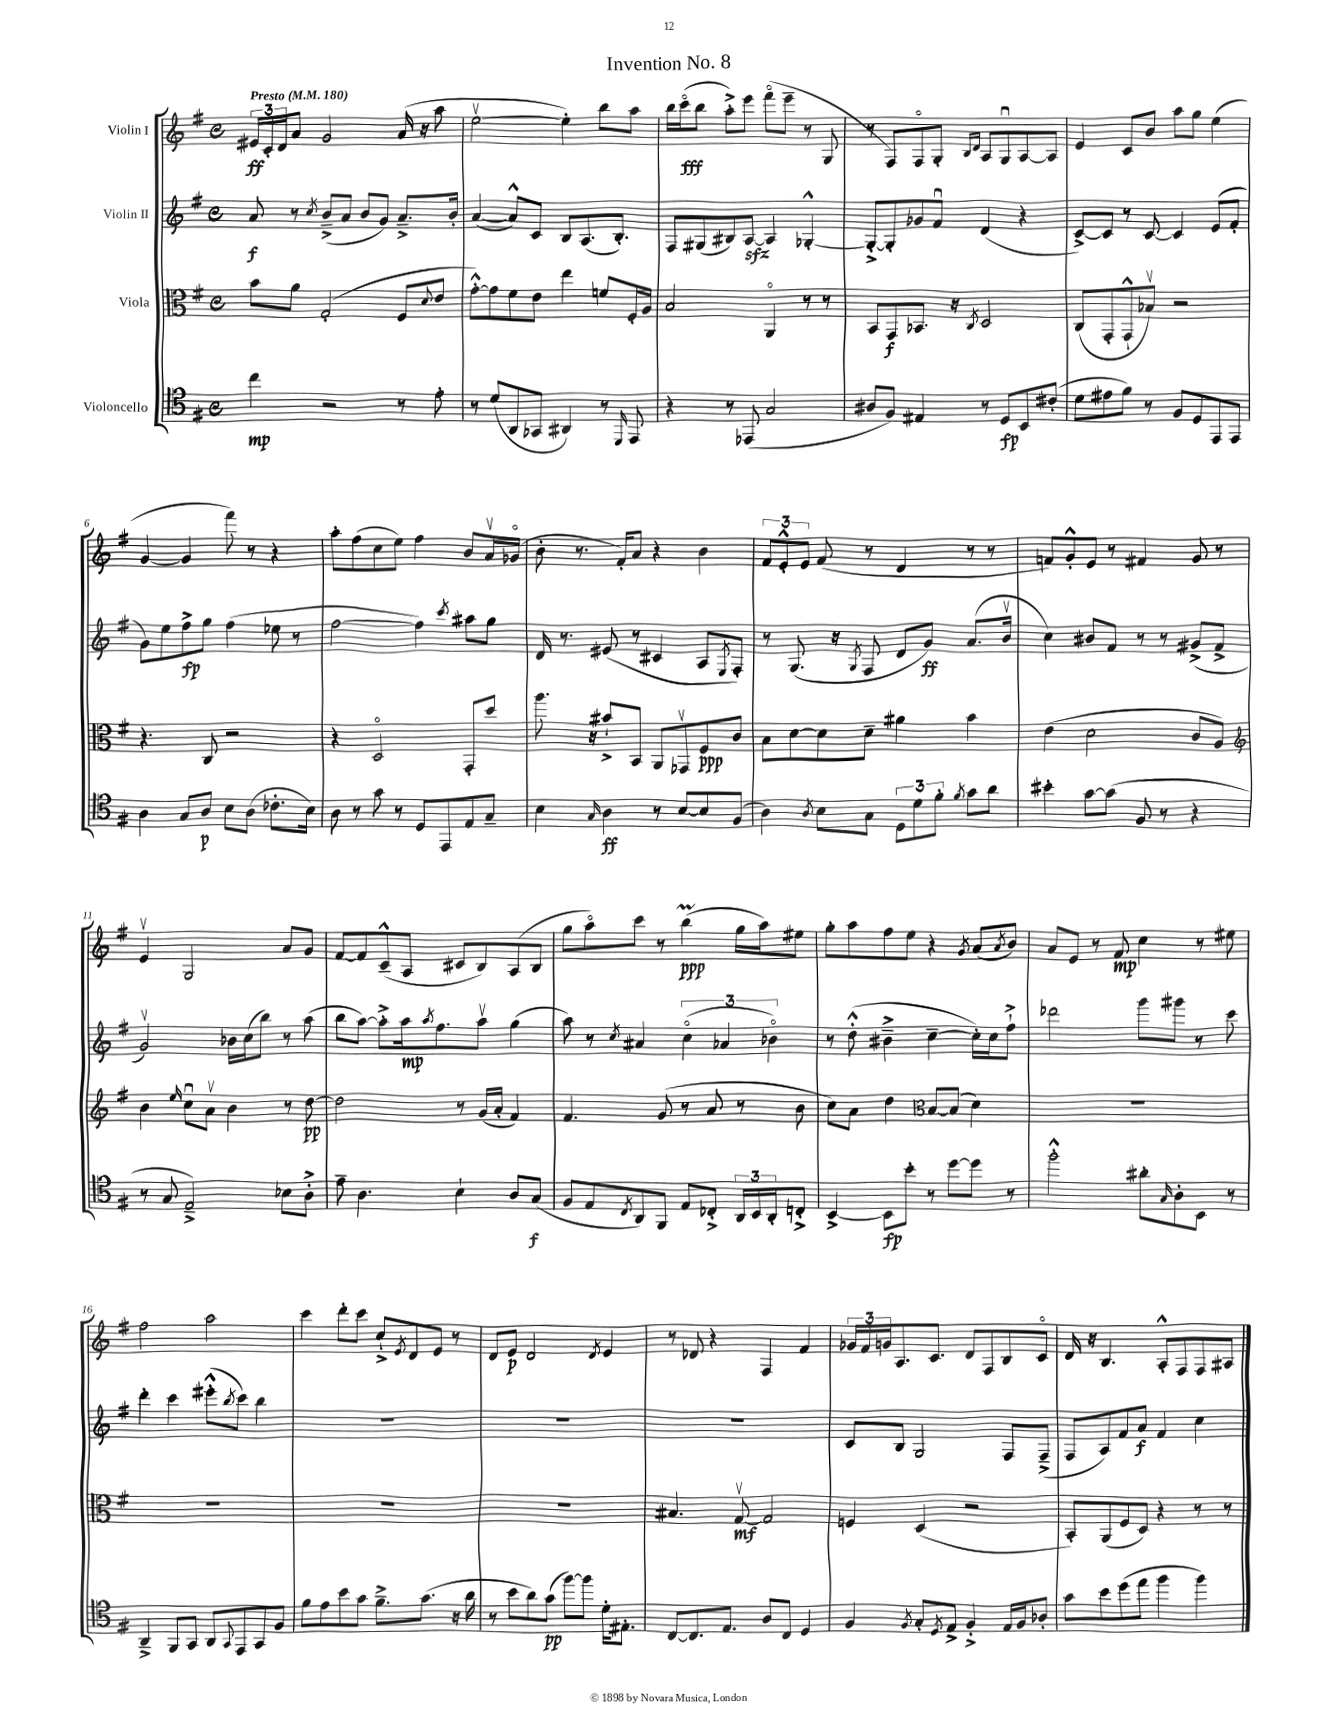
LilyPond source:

\header { title = "Invention No. 8" }
<<
\new StaffGroup <<
\new Staff = "s0" \with { instrumentName = "Violin I" } {
    \clef treble \key g \major \defaultTimeSignature \time 4/4 \tempo "Presto" 4 = 180
    \tuplet 3/2 { eis'16\ff c'16-. d'16 } a'8 g'2 a'16( r16 a''8 |
    e''2~\upbow e''4-.) b''8 a''8 |
    b''16 c'''16\flageolet\fff( b''8 a''8-.->) e'''8 fis'''8\flageolet( e'''8-- r8 g8 |
    r8 fis8) fis8\flageolet g8-. \grace { b16 d'16 } a8 g8\downbow a8~ a8 |
    e'4 c'8 b'8 a''8 g''8 e''4( |
    g'4~ g'4 fis'''8) r8 r4 |
    a''8-. fis''8( c''8 e''8) fis''4 b'8 a'16\upbow ges'16\flageolet( |
    b'8-. r8. fis'16-.) a'8 r4 b'4 |
    \tuplet 3/2 { fis'8 e'8-.-^ e'8 } fis'8( r8 d'4 r8 r8 |
    f'8) g'8-.-^ e'8 r8 fis'4 g'8 r8 |
    e'4\upbow g2 a'8 g'8 |
    fis'8~ fis'8 c'8---^( a8 cis'8 b8) a8( b8 |
    g''8 a''8\flageolet) c'''8 r8 b''4\prall\ppp( g''16 a''16) eis''8 |
    g''8-. a''8 fis''8 e''8 r4 \acciaccatura { g'8 } a'8( \acciaccatura { a'8 } b'8) |
    a'8 e'8 r8 fis'8\mp c''4 r8 eis''8 |
    fis''2 a''2 |
    c'''4 d'''8-. c'''8 c''8-!-> \acciaccatura { e'8 } d'8 e'8 r8 |
    d'8 e'8\p d'2 \acciaccatura { d'8 } e'4 |
    r8 des'8 r4 fis4 fis'4 |
    \tuplet 3/2 { ges'16 fis'16 g'16 } a8. c'8. d'8 fis8 b8 c'8\flageolet |
    d'16 r16 b4. a8-.-^ fis8 fis8 ais8 \bar "|." |
}
\new Staff = "s1" \with { instrumentName = "Violin II" } {
    \clef treble \key g \major \defaultTimeSignature \time 4/4
    a'8\f r8 \acciaccatura { c''8 } b'8--->( a'8 b'8 g'8) a'8.---> b'16-. |
    a'4~( a'8-^) c'8 b8 a8.( b8.-.) |
    fis8 gis8( bis8) a8~\sfz a4 ges4~-.-^ |
    ges8~-.-> ges8-. ges'8 fis'8\downbow d'4( r4 |
    c'8~->) c'8 r8 c'8~ c'4 e'8( fis'8-. |
    g'8) e''8 fis''8->\fp g''8 fis''4( ees''8 r8 |
    fis''2~ fis''4) \acciaccatura { c'''8 } ais''8 g''8 |
    d'16 r8. eis'8( r8 cis'4 a8 \acciaccatura { e8 } fis8-.) |
    r8 g8.( r16 \acciaccatura { g8 } fis8 d'8 g'8\ff) a'8.( b'16\upbow |
    c''4) bis'8 fis'8 r8 r8 gis'8->( fis'8-> |
    g'2\upbow) bes'16 c''16( b''8) r8 a''8( |
    b''8 a''8~) a''8-.-> a''16\mp \acciaccatura { a''8 } fis''8. a''8\upbow g''4( |
    a''8) r8 \acciaccatura { c''8 } ais'4 \tuplet 3/2 { c''4\flageolet( aes'4 bes'4\flageolet) } |
    r8 d''8-.-^( bis'4---> c''4~-- c''16-.) c''16 fis''8-!-> |
    des'''2 g'''8 gis'''8 r8 c'''8 |
    d'''4-. c'''4 eis'''8-.-^( \acciaccatura { b''8 } c'''8) b''4 |
    R1 |
    R1 |
    R1 |
    c'8 b8 g2 fis8 fis8--->( |
    fis8 a8) fis'8 a'8\f fis'4 c''4 \bar "|." |
}
\new Staff = "s2" \with { instrumentName = "Viola" } {
    \clef alto \key g \major \defaultTimeSignature \time 4/4
    b'8 a'8 g2-.( fis8 \appoggiatura { d'8 } e'8 |
    g'8~-.-^) g'8 fis'8 e'8 e''4 f'8 fis16-. a16 |
    b2 a,4\flageolet r8 r8 |
    b,8 g,8\f bes,8. r16 \acciaccatura { c8 } d2 |
    c8( g,8-. g,8-!-^ bes8\upbow) r2 |
    r4. c8 r2 |
    r4 d2\flageolet g,8-. d''8 |
    a''8. r16 bis'8-!-> b,8 a,8 ges,8\upbow fis8\ppp c'8 |
    b8 d'8~ d'8 d'8-- ais'4 b'4 |
    e'4( d'2 c'8 a8) |
    \clef treble b'4 \grace { e''16 } c''8\downbow a'8\upbow b'4 r8 d''8~\pp |
    d''2 r8 g'16( a'16-. fis'4) |
    fis'4. g'8( r8 a'8 r8 b'8 |
    c''8) a'8 d''4 \clef alto b8~ b8( d'4) |
    R1 |
    R1 |
    R1 |
    R1 |
    bis4. g8~\upbow\mf g2 |
    f4 d4( r2 |
    b,8-.) a,8( fis8 d8) r4 r8 r8 \bar "|." |
}
\new Staff = "s3" \with { instrumentName = "Violoncello" } {
    \clef tenor \key g \major \defaultTimeSignature \time 4/4
    c''4\mp r2 r8 e'8-. |
    r8 d'8( a,8 ges,8 ais,4) r8 \grace { d,16 } e,8 |
    r4 r8 ees,8( g2 |
    ais8 fis8) eis4 r8 d8\fp b,8 cis'8-.( |
    d'8 eis'8 fis'8) r8 fis8 d8 e,8 e,8 |
    a4 g8 a8\p b8 a8( ces'8.-. b16) |
    a8 r8 g'8 r8 d8 e,8 e8 g8-- |
    b4 \grace { g16 } a4\ff r8 b8~ b8 fis8( |
    a4) \acciaccatura { a8 } b8 g8 \tuplet 3/2 { d8 d'8 fis'8-. } \acciaccatura { fis'8 } g'8 a'8 |
    bis'4-. g'8~ g'8( fis8 r8 r4 |
    r8 g8 e2--->) bes8 a8-.-> |
    e'8-- a4. b4-! a8 g8\f( |
    fis8 e8 \acciaccatura { c8 } a,8) fis,8 e8 ces8-.-> \tuplet 3/2 { a,16 b,16 a,16-. } c8-.-> |
    b,4~-> b,8\fp b'8-. r8 d''8~ d''8 r8 |
    fis''2-.-^ ais'8-. \grace { g16 } a8-. b,8 r8 |
    a,4---> fis,8 g,8 a,8 \appoggiatura { g,8 } e,8 g,8 fis8 |
    fis'8 e'8 b'8 g'8 fis'8.---> g'8.( r16 a'16 |
    r8 b'8 a'8) g'8\pp( fis''8~) fis''8 d'16-. eis8.-. |
    c8~ c8. e8. a8 c8 d4 |
    fis4 \acciaccatura { fis8 } g8-. \acciaccatura { d8 } e8-> fis4-.-> e16 fis16 aes8-. |
    g'8 b'8 d''8( e''8 fis''4 fis''4) \bar "|." |
}
>>
>>
